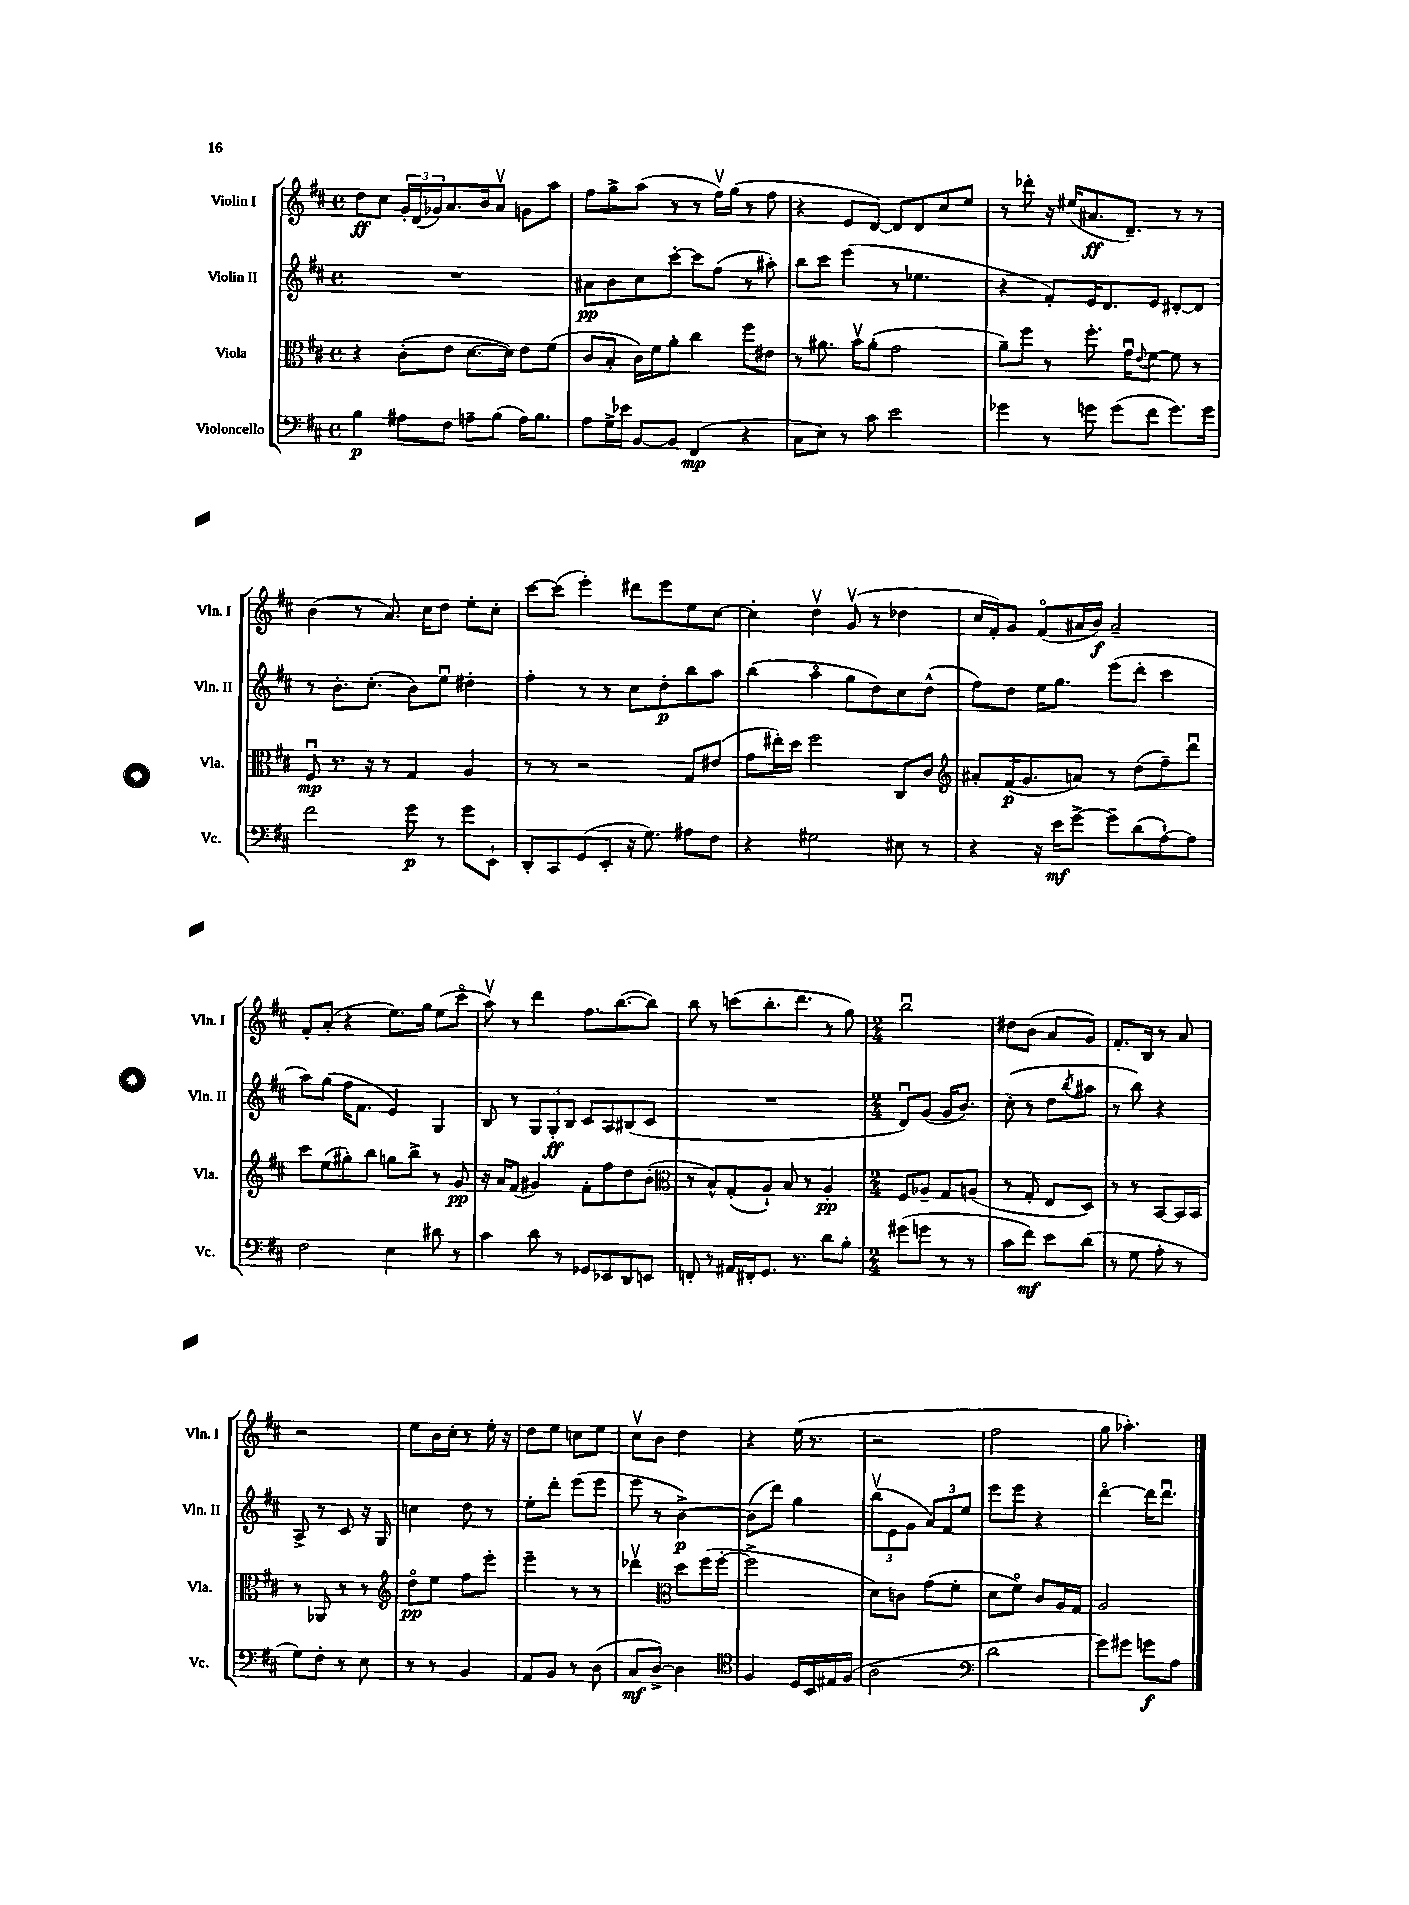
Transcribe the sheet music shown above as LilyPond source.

<<
\new StaffGroup <<
\new Staff = "s0" \with { instrumentName = "Violin I" shortInstrumentName = "Vln. I" } {
    \clef treble \key d \major \defaultTimeSignature \time 4/4
    d''8\ff cis''8 \tuplet 3/2 { g'16-. d'16( ges'16) } a'8. b'16 a'8\upbow g'8 a''8 |
    fis''8 g''8-> a''8( r8 r8 fis''16\upbow) g''16( r8 fis''8 |
    r4 e'8 d'8~) d'8 d'8 cis''8 e''8 |
    r8 des'''8-. r16 eis''16( ais'8.\ff d'8.--) r8 r8 |
    b'4( r8 a'8.) cis''16 d''8 e''8-. cis''8-. |
    cis'''8~ cis'''8( e'''4-.) dis'''8 e'''8 e''8 cis''8~ |
    cis''4-. d''4\upbow g'8\upbow( r8 des''4 |
    cis''16 fis'16-.) g'8 fis'8\flageolet( ais'16 b'16\f) ais'2-- |
    fis'8-. a'8-.( r4 e''8.) g''16 e''8( cis'''8\flageolet |
    a''8\upbow) r8 d'''4 fis''8. b''8.~( b''8) |
    b''8 r8 c'''8( b''8.-. d'''8. r8 g''8) |
    \numericTimeSignature \time 2/4 b''2\downbow |
    dis''8 b'8( a'8 g'8) |
    fis'8.-. b16 r8 a'8 |
    r2 |
    e''8 b'16 cis''16-. r8 e''16-. r16 |
    d''8 e''8 c''8 e''8 |
    cis''8\upbow b'8 d''4 |
    r4 e''16( r8. |
    r2 |
    fis''2 |
    g''8 aes''4.-.) \bar "|." |
}
\new Staff = "s1" \with { instrumentName = "Violin II" shortInstrumentName = "Vln. II" } {
    \clef treble \key d \major \defaultTimeSignature \time 4/4
    R1 |
    ais'8\pp b'8 cis''8 cis'''8~-. cis'''8 fis''8( r8 ais''8-.) |
    b''8 cis'''8 e'''4( r8 ees''4. |
    r4 fis'8-.) e'16 d'8. e'8 dis'8~-. dis'8 |
    r8 b'8.-. cis''8.-.( b'8) e''8\downbow dis''4-. |
    fis''4-. r8 r8 cis''8 d''8-.\p b''8 a''8 |
    b''4( a''4\flageolet g''8 d''8) cis''8 d''8-^( |
    fis''8) d''8 e''16 g''8. e'''8( d'''8-. cis'''4 |
    a''8) g''8( fis''16 fis'8. e'4) g4 |
    b8 r8 \tuplet 3/2 { g8 g8-.\ff b8 } cis'8 a8 bis8( cis'8 |
    R1 |
    \numericTimeSignature \time 2/4 d'8\downbow) g'8( g'16 b'8.) |
    cis''8-.( r8 d''8 \acciaccatura { b''8 } ais''8 |
    r8 b''8) r4 |
    a8-> r8 cis'8 r16 g16 |
    c''4 d''8 r8 |
    e''8-. d'''8-. e'''8( e'''8 |
    e'''8 r8 b'4~->\p) |
    b'8( d'''8) g''4 |
    \tuplet 3/2 { b''8\upbow( e'8 g'8 } \tuplet 3/2 { a'8) fis'8 e''8 } |
    e'''8 e'''8 r4 |
    d'''4~\flageolet d'''16 d'''8.\downbow \bar "|." |
}
\new Staff = "s2" \with { instrumentName = "Viola" shortInstrumentName = "Vla." } {
    \clef alto \key d \major \defaultTimeSignature \time 4/4
    r4 cis'8-.( e'8 d'8.~ d'16) e'8 fis'8( |
    cis'8 b8-. cis'16) fis'16 a'8-. cis''4 fis''8 eis'8 |
    r8 ais'8. b'16\upbow ais'8-.( g'2 |
    a'8--) fis''8 r8 fis''8.-. g'16\downbow \appoggiatura { e'8 } fis'8~ fis'8 r8 |
    fis8\downbow\mp r8. r16 r8 g4 a4 |
    r8 r8 r2 g8 eis'8( |
    g'8 eis''16-.) d''16 fis''2 cis8 cis'8 |
    \clef treble ais'8-. fis'16\p( g'8. a'8) r8 d''8( fis''8--) d'''8\downbow |
    cis'''8 e''8( gis''8-.) b''8 g''8 b''8-> r8 g'8\pp |
    r16 a'16 fis'8( gis'4) fis'8-. fis''8 d''8 b'8-.( |
    \clef alto r8 b8-^) g8-.( a8-!) b8 r8 a4-.\pp |
    \numericTimeSignature \time 2/4 fis8 aes8-- g8 a8( |
    r8 g8-. e8 d8) |
    r8 r8 b,8~ b,16 b,16 |
    r8 aes,8 r8 r8 |
    \clef treble d''8\flageolet\pp e''8 fis''8 e'''8-. |
    e'''4-- r8 r8 |
    des'''4\upbow \clef alto d''8 fis''16( fis''16~-. |
    fis''2-> |
    d'8) c'8 g'8( fis'8-. |
    d'8 fis'8\flageolet) cis'8 a16 g16 |
    a2 \bar "|." |
}
\new Staff = "s3" \with { instrumentName = "Violoncello" shortInstrumentName = "Vc." } {
    \clef bass \key d \major \defaultTimeSignature \time 4/4
    b4\p ais8 fis8 a8-- b8( a16) b8. |
    a8 g16-> ees'16 b,8~ b,8 fis,4\mp( r4 |
    cis8 e8) r8 cis'8 e'2 |
    ges'4 r8 g'8 g'8( fis'8 g'8.) g'16 |
    fis'2 g'8\p r8 g'8 e,8-! |
    d,8-. cis,8 g,8( e,8-. r16 g8.) ais8 fis8 |
    r4 gis2 eis8 r8 |
    r4 r16 e'16\mf g'8~-> g'8-- d'8( a8~-!) a8 |
    fis2 e4 dis'8 r8 |
    cis'4 d'8 r8 ges,8 ees,8 d,8 e,8 |
    f,8-. r8 ais,16 fis,16-. g,8. r8. d'8 b8-. |
    \numericTimeSignature \time 2/4 gis'8( g'8 r8 r8 |
    cis'8 fis'8\mf) e'8 d'8( |
    r8 g8 a8-. r8 |
    g8) fis8-. r8 e8 |
    r8 r8 b,4 |
    a,8 b,8 r8 d8( |
    cis8\mf d8~->) d4 |
    \clef tenor fis4 d16 b,16 eis16 fis16( |
    a2 |
    \clef bass d'2 |
    g'8) gis'8 g'8\f a8 \bar "|." |
}
>>
>>
\layout { \context { \Score \remove "Bar_number_engraver" } }
